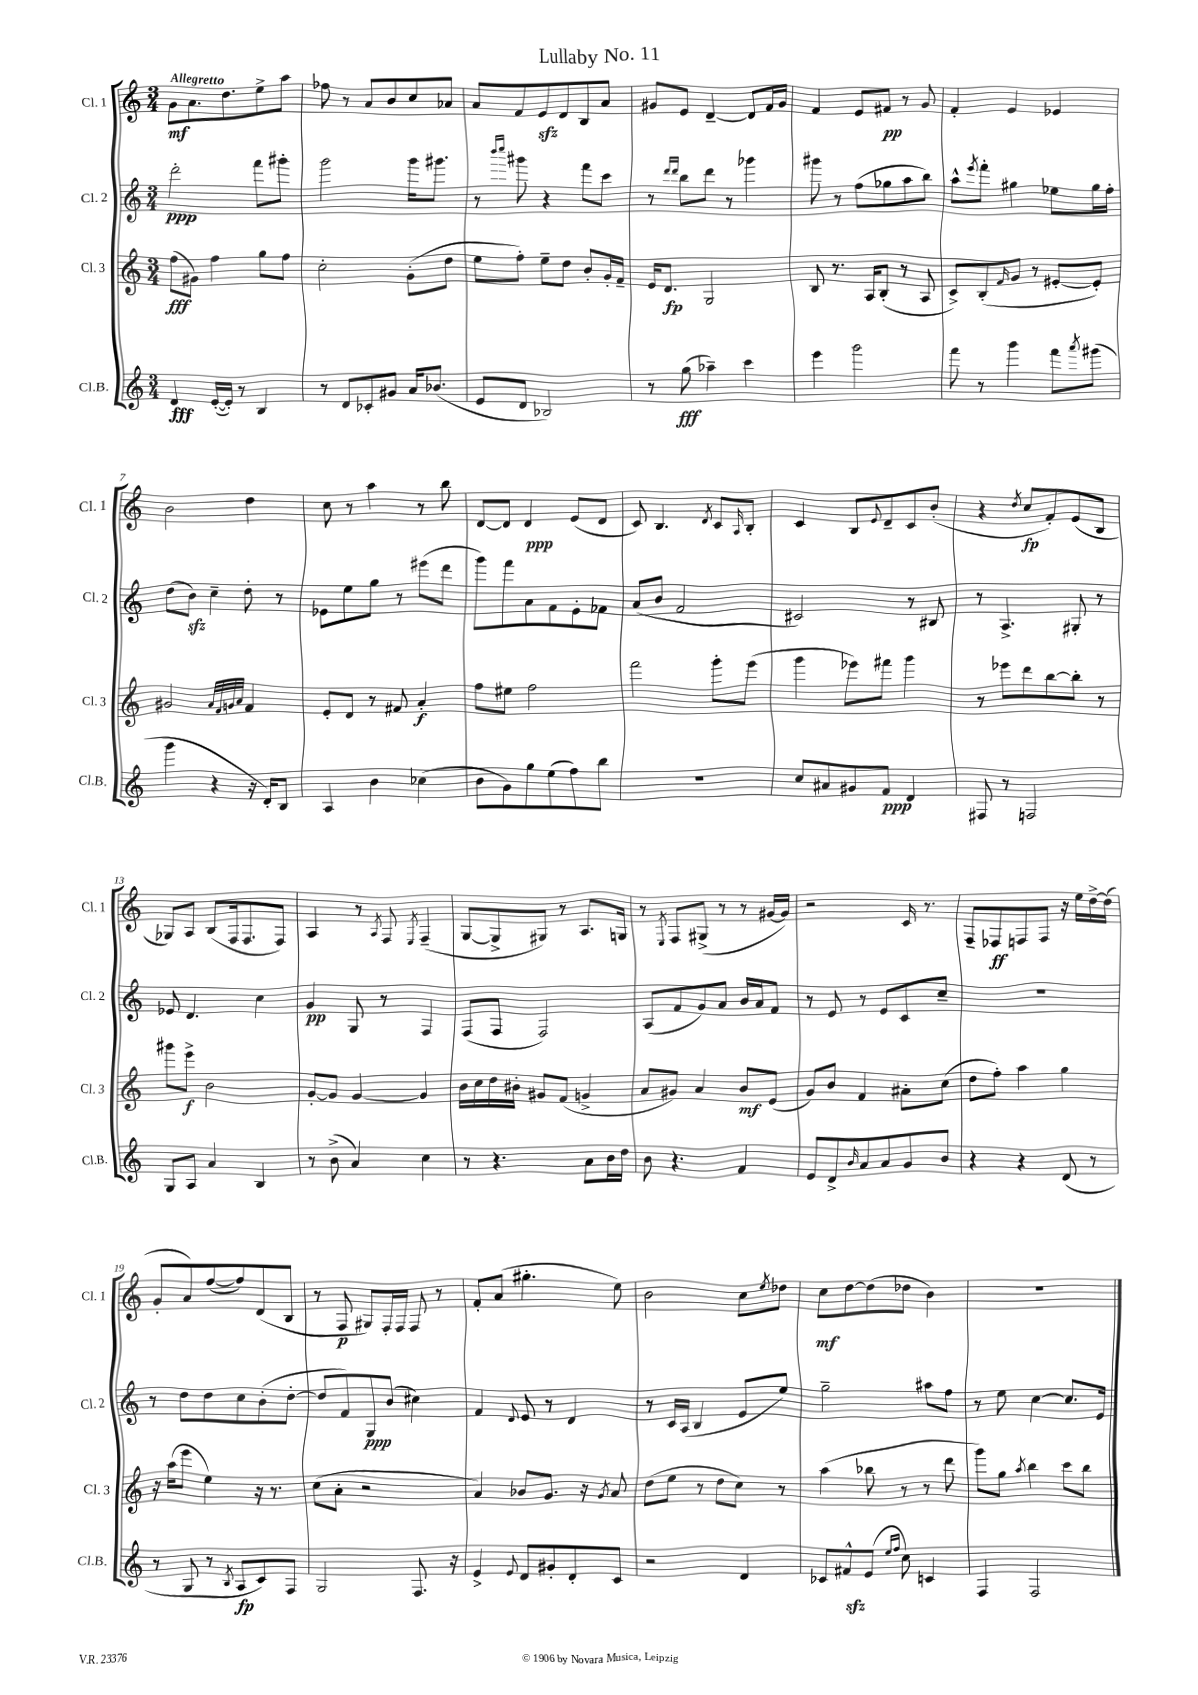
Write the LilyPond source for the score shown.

\header { title = "Lullaby No. 11" }
<<
\new StaffGroup <<
\new Staff = "s0" \with { instrumentName = "Cl. 1" shortInstrumentName = "Cl. 1" } {
    \clef treble \key c \major \numericTimeSignature \time 3/4 \tempo "Allegretto"
    g'8\mf a'8. d''8. e''8-> a''8 |
    fes''8 r8 a'8 b'8 c''8 aes'8 |
    a'8 f'8 e'8\sfz d'8 b8 a'8 |
    gis'8 e'8 d'4~-- d'8 f'16 gis'16 |
    f'4 e'8 fis'8\pp r8 g'8 |
    f'4-. e'4 ees'4 |
    b'2 d''4 |
    c''8 r8 a''4 r8 b''8 |
    d'8~ d'8 d'4\ppp e'8( d'8 |
    c'8) b4. \acciaccatura { d'8 } c'8 \grace { a16 } b8-. |
    c'4 b8 \appoggiatura { e'8 } d'8-- c'8 b'8-.( |
    r4 \acciaccatura { d''8 } c''8\fp f'8-.) e'8( b8 |
    ges8) a8 b8( f16 f8. f8) |
    a4 r8 \acciaccatura { a8 } f8 \acciaccatura { e8 } f4--( |
    g8~ g8-> gis8) r8 a8. g16 |
    r8 \acciaccatura { e8 } f8 gis8->( r8 r8 gis'16~ gis'16) |
    r2 c'16 r8. |
    f8-- fes8\ff f8 f8 r16 e''16 d''16~-> d''16( |
    g'8-. a'8) f''8~( f''8) d'8( b8 |
    r8 f8\p gis8) f16-. f16 f8 r8 |
    f'8-. a'8( gis''4.-. e''8) |
    b'2 c''8 \acciaccatura { e''8 } des''8 |
    c''8\mf d''8~ d''8( des''8 b'4) |
    R2. \bar "|." |
}
\new Staff = "s1" \with { instrumentName = "Cl. 2" shortInstrumentName = "Cl. 2" } {
    \clef treble \key c \major \numericTimeSignature \time 3/4
    d'''2-.\ppp f'''8 gis'''8-. |
    g'''2 g'''16 gis'''8. |
    r8 \grace { b'''16 c''''16 } gis'''8 r4 f'''8 c'''8 |
    r8 \grace { d'''16 d'''16 } b''8 d'''8 r8 ges'''4 |
    gis'''8 r8 f''8( ges''8 a''8 b''8) |
    a''8-^ \acciaccatura { e'''8 } f'''8-. gis''4 ees''8 gis''16 f''16-. |
    d''8( b'8\sfz) c''4-- d''8-. r8 |
    ees'8 e''8 g''8 r8 eis'''8( d'''8 |
    g'''8) f'''8 a'8 f'8 e'8-. fes'8 |
    a'8( b'8 f'2 |
    cis'2) r8 bis8 |
    r8 a4.-> gis8-. r8 |
    ees'8 d'4. c''4 |
    g'4\pp g8 r8 f4 |
    f8( f8 f2) |
    a8( f'8 g'8) a'8 b'16 a'16 f'8 |
    r8 e'8 r8 e'8 c'8 c''8-- |
    R2. |
    r8 d''8 d''8 c''8 b'8-.( d''8~-. |
    d''8 f'8) g8\ppp b'8( cis''4) |
    f'4 \appoggiatura { d'8 } e'8 r8 d'4 |
    r8 c'16 a16( b4 e'8 e''8) |
    g''2-- ais''8 f''8 |
    r8 e''8 c''4~ c''8. e'16 \bar "|." |
}
\new Staff = "s2" \with { instrumentName = "Cl. 3" shortInstrumentName = "Cl. 3" } {
    \clef treble \key c \major \numericTimeSignature \time 3/4
    f''8\fff( gis'8) f''4 g''8 f''8 |
    c''2-. g'8-.( d''8 |
    e''8 f''8-.) e''8-- d''8 b'8-. g'16-. f'16-- |
    e'16 d'8.\fp g2 |
    b8 r8. a16 b8-.( r8 a8 |
    c'8->) b8-.( \grace { f'16 } g'8 r8 eis'8~-. eis'8-.) |
    gis'2 \grace { a'32 f'32 g'32 a'32 } f'4 |
    e'8-. d'8 r8 fis'8 a'4-.\f |
    f''8 eis''8 f''2 |
    f'''2 g'''8-. e'''8( |
    g'''4 ees'''8) fis'''8 g'''4 |
    r8 ees'''8 d'''8 b''8~ b''8-. r8 |
    gis'''8 e'''8->\f b'2 |
    g'8~-. g'8 g'4~ g'4 |
    b'16 c''16 d''16 bis'16-. gis'8 f'8( g'4-> |
    a'8 gis'8) a'4 b'8\mf e'8( |
    g'8) b'8 f'4 ais'8-. c''8( |
    d''8 f''8-.) a''4 g''4 |
    r16 a''16( e'''8 e''4) r16 r8. |
    c''8( a'8-. r2 |
    a'4) bes'8 g'8. r16 \acciaccatura { g'8 } a'8 |
    d''8( e''8 r8 d''8 c''8) r8 |
    a''4( bes''8 r8 r8 d'''8 |
    g'''8) g''8 \acciaccatura { a''8 } b''4 c'''8 b''8 \bar "|." |
}
\new Staff = "s3" \with { instrumentName = "Cl.B." shortInstrumentName = "Cl.B." } {
    \clef treble \key c \major \numericTimeSignature \time 3/4
    d'4\fff e'16~-.( e'16-.) r8 b4 |
    r8 d'8 ces'8-. gis'8 a'16 bes'8.( |
    e'8 d'8 bes2) |
    r8 g''8\fff( aes''4--) c'''4 |
    e'''4 g'''2 |
    f'''8 r8 g'''4 f'''8 \acciaccatura { a'''8 } gis'''8( |
    g'''4 r4 r16 d'16-.) b8 |
    a4 b'4 ces''4( |
    b'8 g'8) g''8 e''8( f''8) b''8 |
    R2. |
    c''8 ais'8 gis'8 f'8\ppp d'4 |
    fis8 r8 f2 |
    g8 a8 a'4 b4 |
    r8 b'8->( a'4) c''4 |
    r8 r4. a'8 b'16 d''16 |
    b'8 r4. f'4 |
    e'8 d'8-> \grace { b'16 } a'8 a'8 g'8 b'8 |
    r4 r4 d'8( r8 |
    r8 g8 r8 \acciaccatura { b8 } a8\fp c'8) f8 |
    g2 f8. r16 |
    e'4-> \appoggiatura { e'8 } d'8 gis'8-. d'8-. c'8 |
    r2 d'4 |
    ces'8 fis'8-^\sfz e'8( \grace { e''16 f''16 } c''8) c'4 |
    f4 f2 \bar "|." |
}
>>
>>
